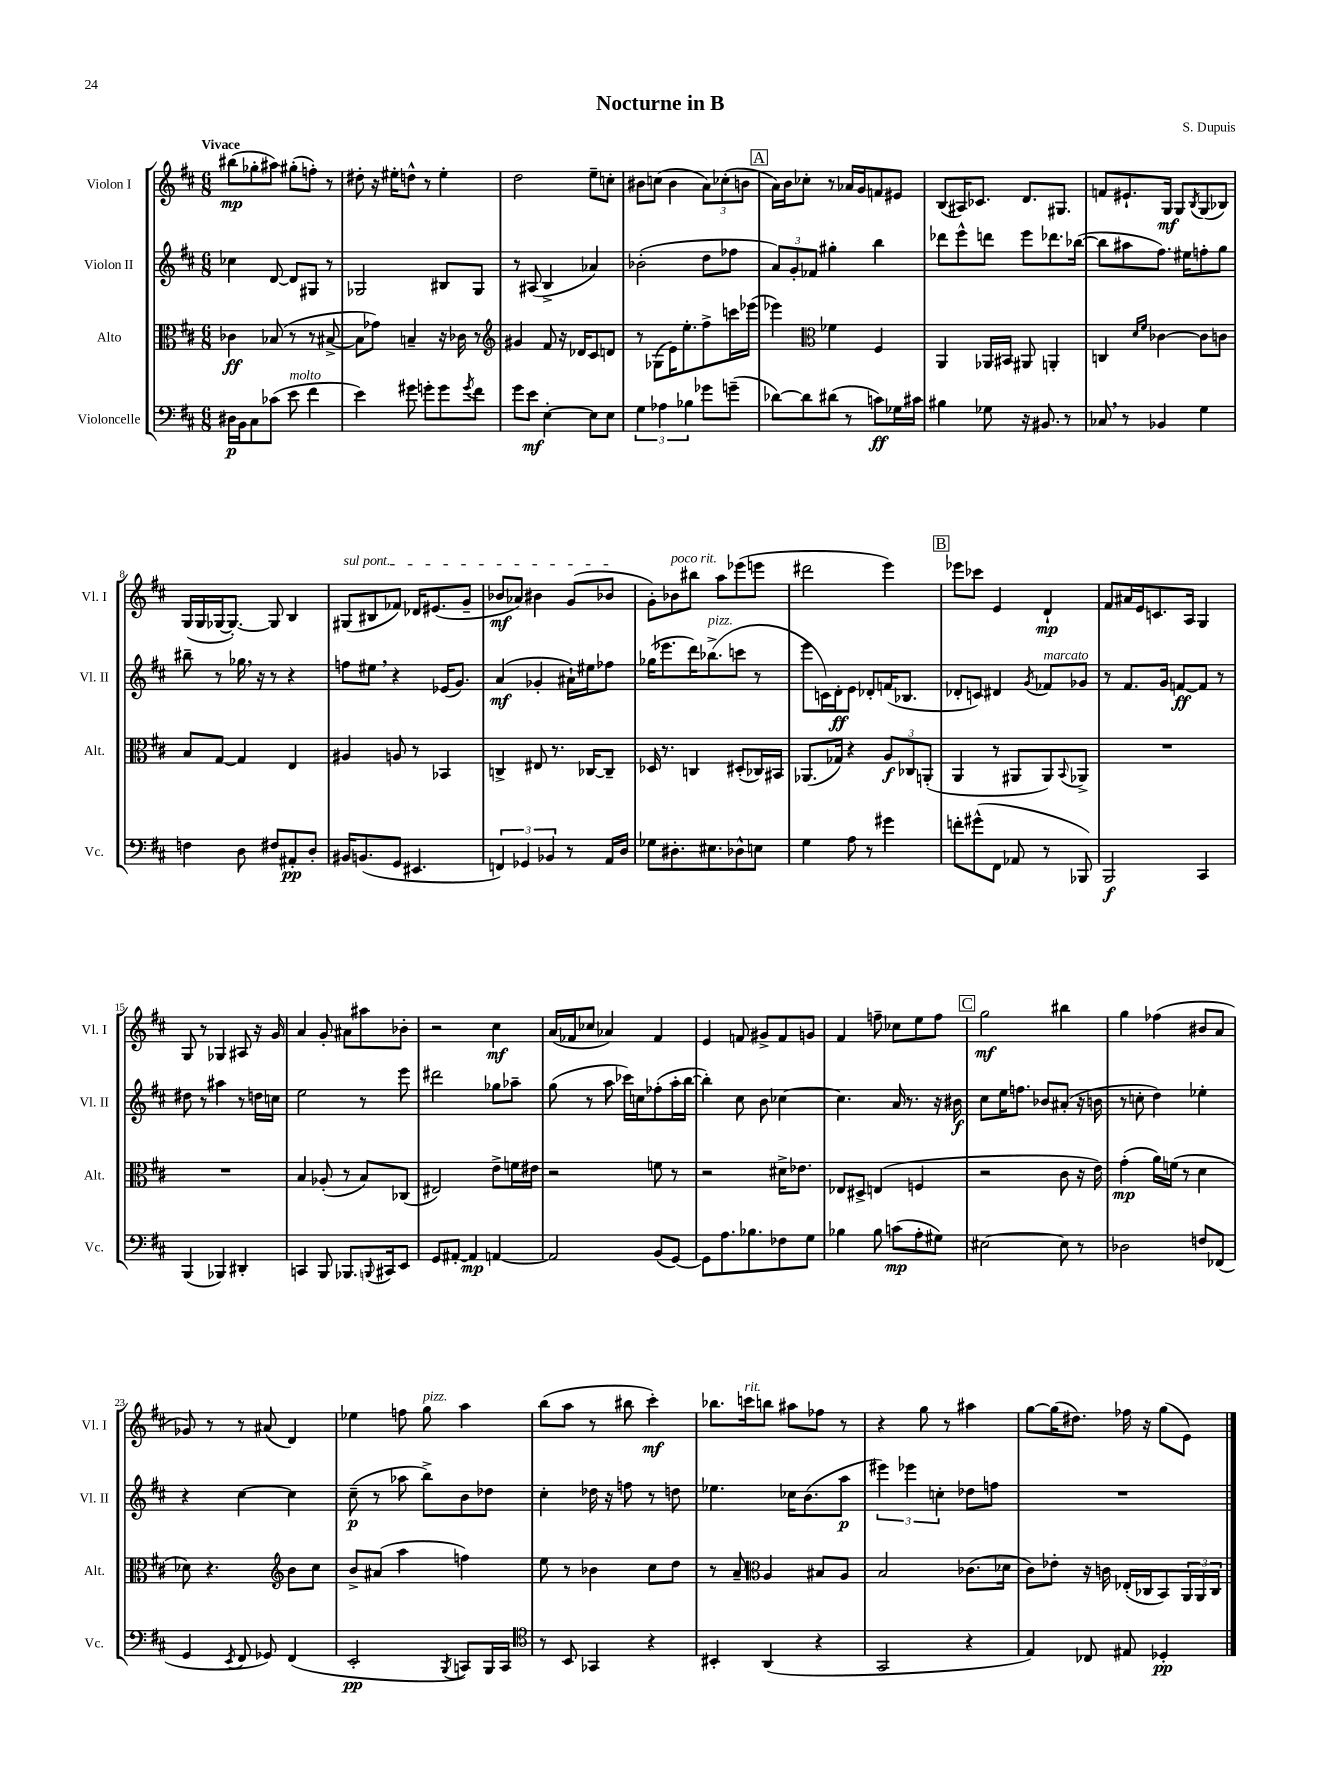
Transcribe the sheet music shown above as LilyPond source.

\header { title = "Nocturne in B" composer = "S. Dupuis" }
<<
\new StaffGroup <<
\new Staff = "s0" \with { instrumentName = "Violon I" shortInstrumentName = "Vl. I" } {
    \clef treble \key d \major \numericTimeSignature \time 6/8 \tempo "Vivace"
    bis''8\mp( ges''8-. ais''8) gis''8-.( f''8-.) r8 |
    dis''8-. r16 eis''16-. d''8-^ r8 eis''4-. |
    d''2 e''8-- c''8-. |
    bis'8 c''8( bis'4 \tuplet 3/2 { a'8) ces''8-.( b'8 } |
    \mark \markup { \box "A" } a'16) b'16 ces''8-. r8 aes'16 g'16 f'8 eis'8 |
    b8( ais16) ces'8. d'8. gis8. |
    f'8 eis'8.-! g16\mf g8 \acciaccatura { b8 } g8( bes8) |
    g16( g16 ges16~ ges8.~-.) ges8 b4 |
    \once \override TextSpanner.bound-details.left.text = \markup { \italic "sul pont." } gis8\startTextSpan( bis8 fes'8) des'16 eis'8.( g'8-- |
    bes'8\mf aes'8) bis'4 g'8( bes'8\stopTextSpan |
    g'8-.) bes'8^\markup { \italic "poco rit." } bis''8 a''8 ees'''8( e'''8 |
    dis'''2 e'''4) |
    \mark \markup { \box "B" } ees'''8 ces'''8 e'4 d'4-!\mp |
    fis'8 ais'16 e'16 c'8. a16 g4 |
    g8 r8 ges4 ais8 r16 g'16 |
    a'4 g'8-. ais'8 ais''8 bes'8-. |
    r2 cis''4\mf |
    a'16( fes'16 ces''8 aes'4) fes'4 |
    e'4 f'8 gis'8-> f'8 g'8 |
    fis'4 f''8-- ces''8 e''8 f''8 |
    \mark \markup { \box "C" } g''2\mf bis''4 |
    g''4 fes''4( bis'8 a'8 |
    ges'8) r8 r8 ais'8( d'4) |
    ees''4 f''8 g''8^\markup { \italic "pizz." } a''4 |
    b''8( a''8 r8 bis''8 cis'''4-.\mf) |
    bes''8. c'''16^\markup { \italic "rit." } b''8 ais''8 fes''8 r8 |
    r4 g''8 r8 ais''4 |
    g''8~ g''16( dis''8.) fes''16 r16 g''8( e'8) \bar "|." |
}
\new Staff = "s1" \with { instrumentName = "Violon II" shortInstrumentName = "Vl. II" } {
    \clef treble \key d \major \numericTimeSignature \time 6/8
    ces''4 d'8~ d'8 gis8 r8 |
    ges2 bis8 ges8 |
    r8 ais8( b4-> aes'4) |
    bes'2-.( d''8 fes''8 |
    \mark \markup { \box "A" } \tuplet 3/2 { a'8) g'8-. fes'8 } gis''4-. b''4 |
    des'''8 e'''8-^ d'''8 e'''8 des'''8. bes''16~( |
    bes''8 ais''8 fis''8.) eis''16 f''8-. g''8 |
    bis''8-- r8 ges''16 \breathe r16 r8 r4 |
    f''8 eis''8 \breathe r4 ees'16( g'8.) |
    a'4\mf( ges'4-. ais'16-!) eis''16 fes''8 |
    ges''16( ees'''8. d'''16) bes''8.->^\markup { \italic "pizz." }( c'''8 r8 |
    e'''8 c'16) d'16-.\ff e'8 des'8-. f'16( bes8. |
    \mark \markup { \box "B" } des'8-. c'8) dis'4 \acciaccatura { g'8 } fes'8^\markup { \italic "marcato" } ges'8 |
    r8 fis'8. g'16 f'8~\ff f'8 r8 |
    dis''8 r8 ais''4 r8 d''16 c''16 |
    e''2 r8 e'''8 |
    dis'''2 ges''8 aes''8-- |
    g''8( r8 a''8 ces'''16) c''16 fes''8-.( a''16-. b''16~ |
    b''4-.) cis''8 b'8 ces''4~ |
    ces''4. a'16 r8. r16 bis'16\f |
    \mark \markup { \box "C" } cis''8 e''16 f''8. bes'8 ais'8-.( r16 b'16 |
    r8 c''8-. d''4) ees''4-. |
    r4 cis''4~ cis''4 |
    cis''8--\p( r8 aes''8 b''8->) b'8 des''8 |
    cis''4-. des''16 r16 f''8 r8 d''8 |
    ees''4. ces''16 b'8.( a''8\p |
    \tuplet 3/2 { eis'''4) ees'''4 c''4-. } des''8 f''8 |
    R2. \bar "|." |
}
\new Staff = "s2" \with { instrumentName = "Alto" shortInstrumentName = "Alt." } {
    \clef alto \key d \major \numericTimeSignature \time 6/8
    ces'4\ff bes8( r8 r8 bis8~-> |
    bis8 ges'8) b4-- r16 ces'16 r8 |
    \clef treble gis'4 fis'8 r16 des'16 cis'8 d'8 |
    r8 ges8( e'16) e''8.-. fis''8-> c'''16 ees'''16( |
    \mark \markup { \box "A" } ees'''4) \clef alto fes'4 fis4 |
    a,4 aes,16 bis,16 ais,8 a,4-. |
    c4 \grace { d'16 fis'16 } ces'4~ ces'8 c'8 |
    b8 g8~ g4 e4 |
    ais4 a8 r8 bes,4 |
    c4-> eis8 r8. ces16~ ces8-- |
    des16 r8. c4 dis8-.( ces16) bis,16 |
    aes,8.( ges16) r4 \tuplet 3/2 { a8\f ces8 a,8-.( } |
    \mark \markup { \box "B" } a,4 r8 ais,8 ais,8) \appoggiatura { b,8 } aes,8-> |
    R2. |
    R2. |
    b4 aes8-.( r8 b8) ces8( |
    eis2) e'8-> f'16 eis'16 |
    r2 f'8 r8 |
    r2 dis'16-> ees'8. |
    ees8 dis8-> e4( f4 |
    \mark \markup { \box "C" } r2 cis'8 r16 e'16) |
    g'4-.\mp( a'16) f'16( r8 d'4 |
    des'8) r4. \clef treble b'8 cis''8 |
    b'8-> ais'8( a''4 f''4) |
    e''8 r8 bes'4 cis''8 d''8 |
    r8 a'8-- \clef alto a4 bis8 a8 |
    b2 ces'8.( des'16 |
    cis'8) ees'8-. r16 c'16 ees16-.( ces16 b,8) \tuplet 3/2 { a,16 a,16 ces16 } \bar "|." |
}
\new Staff = "s3" \with { instrumentName = "Violoncelle" shortInstrumentName = "Vc." } {
    \clef bass \key d \major \numericTimeSignature \time 6/8
    dis16\p b,16 cis8 ces'8( e'8^\markup { \italic "molto" } fis'4 |
    e'4) gis'8 g'8-. g'8 \acciaccatura { g'8 } fis'8 |
    g'8 e'8\mf e4~-. e8 e8 |
    \tuplet 3/2 { g4 aes4 bes4 } ges'8 g'8--( |
    \mark \markup { \box "A" } des'8~) des'8 dis'8( r8 c'8\ff) ges16 cis'16 |
    bis4 ges8 r16 bis,8. r8 |
    ces8 \breathe r8 bes,4 g4 |
    f4 d8 fis8 ais,8-.\pp d8-. |
    bis,16 b,8.( g,8 eis,4. |
    \tuplet 3/2 { f,4) ges,4 bes,4 } r8 a,16 d16 |
    ges8 dis8.-. eis8. des8-^ e8 |
    g4 a8 r8 gis'4 |
    \mark \markup { \box "B" } f'8-. gis'8-^( fis,8 aes,8 r8 bes,,8) |
    b,,2\f cis,4 |
    b,,4( bes,,4) dis,4-. |
    c,4 b,,8 bes,,8. \appoggiatura { b,,8 } cis,16 e,8 |
    g,8 ais,8~-. ais,4\mp a,4~ |
    a,2 b,8( g,8~) |
    g,8 a8. bes8. fes8 g8 |
    bes4 bes8 c'8\mp( a8-. gis8) |
    \mark \markup { \box "C" } eis2~ eis8 r8 |
    des2 f8 fes,8( |
    g,4 \acciaccatura { e,8 } fis,8 ges,8) fis,4( |
    e,2-.\pp \acciaccatura { b,,8 } c,8) b,,16 c,16 |
    \clef tenor r8 b,8 ges,4 r4 |
    bis,4-. a,4( r4 |
    g,2 r4 |
    e4) ces8 eis8 des4-.\pp \bar "|." |
}
>>
>>
